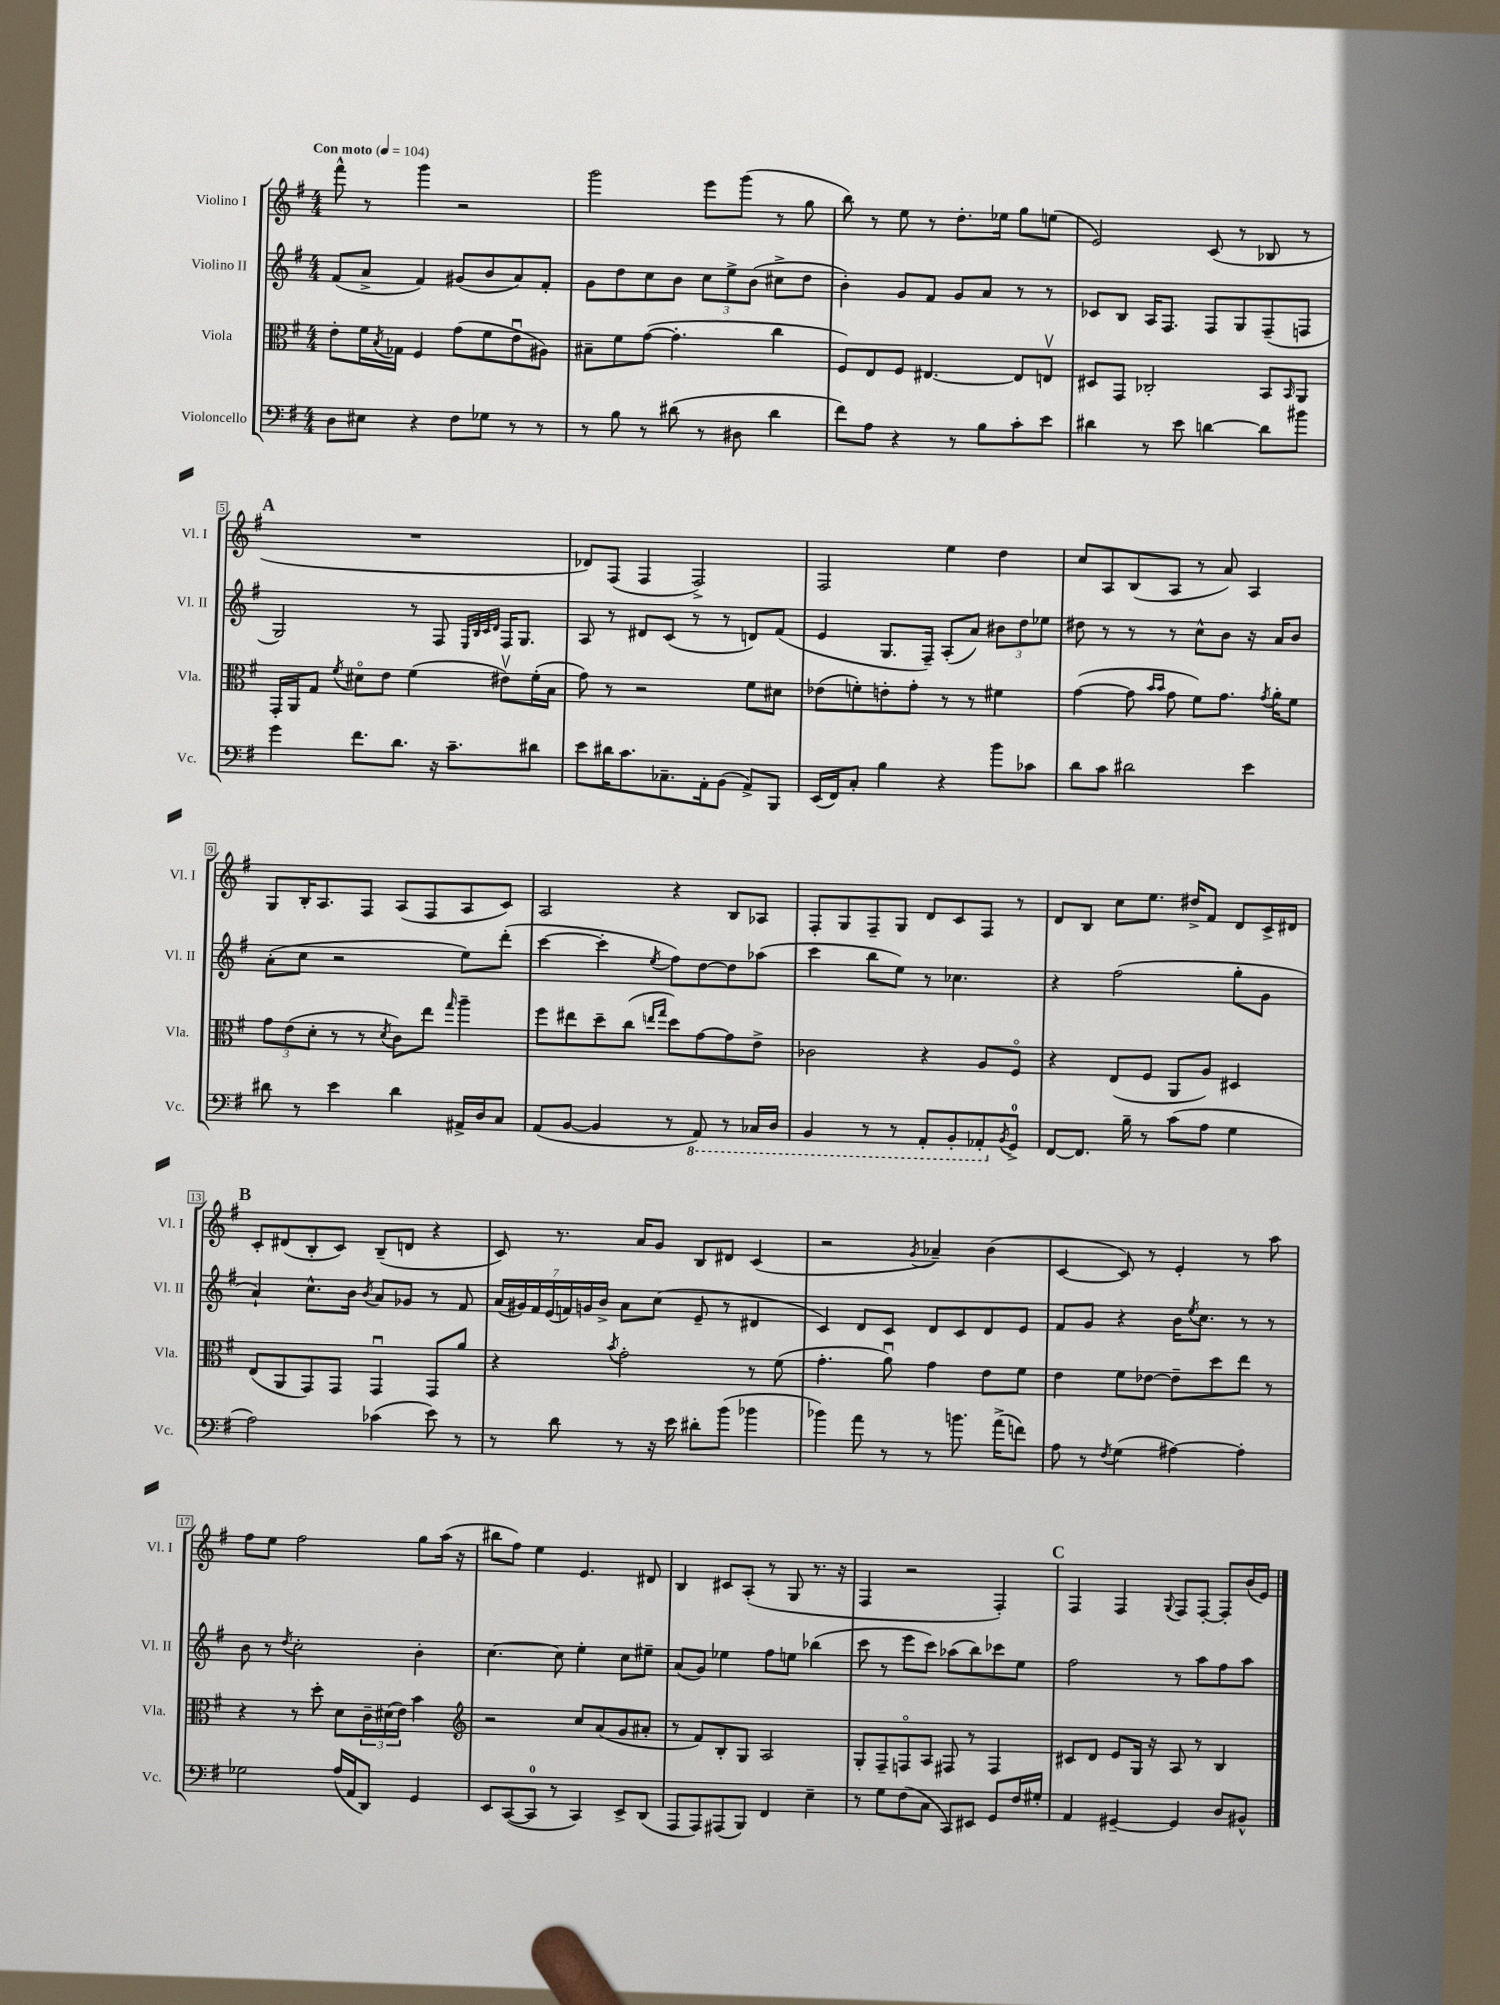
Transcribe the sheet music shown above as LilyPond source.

<<
\new StaffGroup <<
\new Staff = "s0" \with { instrumentName = "Violino I" shortInstrumentName = "Vl. I" } {
    \clef treble \key g \major \numericTimeSignature \time 4/4 \tempo "Con moto" 4 = 104
    fis'''8-^ r8 g'''4 r2 |
    g'''2 e'''8 g'''8( r8 g''8 |
    b''8) r8 e''8 r8 d''8.-. ees''16 g''8 e''8( |
    e'2) c'8( r8 bes8 r8 |
    \mark \markup { \bold "A" } R1 |
    des'8) fis8( fis4 fis2->) |
    fis2 e''4 d''4 |
    c''8 a8 b8( a8 r8 a'8) a4 |
    g8 b16-. a8. fis8 a8( fis8 a8 c'8) |
    a2 r4 b8 aes8 |
    fis8-. g8 fis8-- g8 d'8 c'8 fis8 r8 |
    d'8 b8 c''8 e''8. dis''16-> fis'8 d'8 c'16-> dis'16 |
    \mark \markup { \bold "B" } c'8-. dis'8( b8-. c'8) b8--( d'8 r4 |
    c'8) r8. a'16 g'8 b8 dis'8 c'4( |
    r2 \acciaccatura { g'8 } aes'4--) b'4( |
    c'4~ c'8) r8 e'4-. r8 a''8 |
    fis''8 e''8 fis''2 g''8 a''16( r16 |
    bis''8 fis''8) e''4 e'4. dis'8 |
    b4 cis'8 a8-.( r8 g8 r8. r16 |
    fis4 r2 fis4-.) |
    \mark \markup { \bold "C" } fis4 fis4 \appoggiatura { g8 } fis8 fis8~-. fis8-. b'16( e'16) \bar "|." |
}
\new Staff = "s1" \with { instrumentName = "Violino II" shortInstrumentName = "Vl. II" } {
    \clef treble \key g \major \numericTimeSignature \time 4/4
    fis'8( a'8-> fis'4) gis'8( b'8 a'8) fis'8-. |
    g'8 d''8 c''8 b'8 \tuplet 3/2 { c''8 e''8-> b'8( } cis''8-> d''8 |
    b'4-.) g'8 fis'8 g'8 a'8 r8 r8 |
    ces'8 b8 a16 fis8. fis8 g8 fis8--( f8 |
    \mark \markup { \bold "A" } g2) r8 fis8 \grace { e32 b32 c'32 d'32 } fis16 g8. |
    a8 r8 dis'8 c'8( r8 r8 d'8) fis'8( |
    e'4 g8. fis16--) a8-.( a'8) \tuplet 3/2 { bis'8 d''8 ees''8 } |
    dis''8 r8 r8 r8 c''8-^ b'8 r16 a'16 b'8 |
    a'8-.( c''8 r2 e''8) d'''8-.( |
    c'''4~ c'''4-. \acciaccatura { e''8 } fis''8) d''8~ d''8 aes''8( |
    c'''4 b''8 e''8) r8 ces''4. |
    r4 fis''2( g''8-. g'8 |
    \mark \markup { \bold "B" } a'4-!) c''8.-^ b'16 \acciaccatura { b'8 } a'8 ges'8 r8 fis'8 |
    \tuplet 7/4 { a'16( gis'16) fis'16 e'16( f'16) g'16 b'16-> } a'8 c''8( e'8-- r8 dis'4 |
    c'4) d'8 c'8 d'8 c'8 d'8 e'8 |
    fis'8 g'8 r4 b'16 \acciaccatura { e''8 } c''8. r8 r8 |
    b'8 r8 \acciaccatura { d''8 } c''2-. b'4-. |
    c''4.~ c''8 e''4-. c''8 eis''8-- |
    a'8( g'8) ees''4 fis''8 e''8 bes''4( |
    c'''8 r8 e'''8 c'''8) aes''8( b''8) ces'''8 e''8 |
    \mark \markup { \bold "C" } fis''2 r8 a''8 fis''8 a''8 \bar "|." |
}
\new Staff = "s2" \with { instrumentName = "Viola" shortInstrumentName = "Vla." } {
    \clef alto \key g \major \numericTimeSignature \time 4/4
    e'8-. fis'16 \acciaccatura { b8 } ges16 fis4 g'8( fis'8 e'8\downbow ais8) |
    bis8-- fis'8 g'8~( g'4.-. c''4 |
    fis8) e8 fis8 eis4.~ eis8 e8\upbow |
    dis8 g,8 ces2-. b,8 \grace { b,16 } a,8 |
    \mark \markup { \bold "A" } g,16-. a,16 g8 \acciaccatura { fis'8 } dis'8\flageolet e'8 fis'4( eis'8\upbow) fis'16-.( b16 |
    g'8) r8 r2 fis'8 dis'8 |
    ees'8( f'8-.) e'8-. g'8-. r8 r8 fis'4 |
    g'4~( g'8 \grace { b'16 b'16 } g'8 fis'8) g'8. \acciaccatura { g'8 } a'16-. fis'8 |
    \tuplet 3/2 { g'8 e'8( d'8-. } r8 r8 \acciaccatura { d'8 } c'8) e''8 \grace { g''16 } a''4-- |
    fis''8 eis''8 d''8-- c''8( \grace { e''16 g''16 } d''8) g'8~ g'8 e'8-> |
    ces'2 r4 a8 fis8\flageolet |
    r4 e8( fis8 a,8 a8) dis4 |
    \mark \markup { \bold "B" } e8( a,8 g,8) g,8 g,4\downbow g,8 a'8 |
    r4 \acciaccatura { b'8 } g'2-. r8 fis'8( |
    g'4.-. a'8\downbow) g'4 e'8 fis'8 |
    e'4 fis'8 ees'8~ ees'8-- d''8 e''8 r8 |
    r4 r8 d''8-. d'8 \tuplet 3/2 { c'16-- dis'16( e'16) } b'4 |
    \clef treble r2 c''8 a'8( g'8 ais'8-. |
    r8 fis'8) b8-. g8 a2 |
    g8-. fis8-- f8\flageolet a8 fis8 r8 fis4 |
    \mark \markup { \bold "C" } cis'8 d'8 e'8 g16 r16 a8 r8 b4 \bar "|." |
}
\new Staff = "s3" \with { instrumentName = "Violoncello" shortInstrumentName = "Vc." } {
    \clef bass \key g \major \numericTimeSignature \time 4/4
    d8 eis8 r4 fis8 ges8 r8 r8 |
    r8 b8 r8 dis'8( r8 dis8 dis'4 |
    fis'8) a8 r4 r8 b8 c'8-. e'8 |
    dis'4 r8 e'8 d'4~ d'8 bis'8 |
    \mark \markup { \bold "A" } g'4 fis'8. d'8. r16 c'8.-- dis'8 |
    e'8 dis'16 c'8. ces8.-- a,16-. b,8( a,8->) b,,8 |
    e,16( fis,16) c8-. b4 r4 b'8 ces'8 |
    d'8 c'8 dis'2 e'4 |
    dis'8 r8 e'4 dis'4 ais,16-> d16 c8 |
    a,8( b,8~ b,4 r8 \ottava #-1 a,,8) r8 ces,16 d,16 |
    b,,4 r8 r8 a,,8-. b,,8-. aes,,8-. \ottava #0 \acciaccatura { b,8 } g,8-0-> |
    fis,8~ fis,8. b16-- r8 c'8( a8 g4 |
    \mark \markup { \bold "B" } a2) ces'4( e'8) r8 |
    r8 d'8 r8 r16 e'16 dis'8-. b'8( bes'4 |
    bes'4) a'8 r8 r8 b'8. a'16->( f'8) |
    a8 r8 \acciaccatura { fis8 } g4( ais4~) ais4-. |
    ges2 a16( a,16 d,8) g,4 |
    e,8 c,8~( c,8-0 r8 c,4) e,8-> d,8( |
    a,,8 a,,8) ais,,8( b,,8) fis,4 e4-- |
    r8 g8 fis8( c8 c,8) eis,8 g,8 fis16 gis16-. |
    \mark \markup { \bold "C" } a,4 gis,4~-- gis,4 d8 bis,8-^ \bar "|." |
}
>>
>>
\layout { \context { \Score \override BarNumber.stencil = #(make-stencil-boxer 0.1 0.3 ly:text-interface::print) } }
